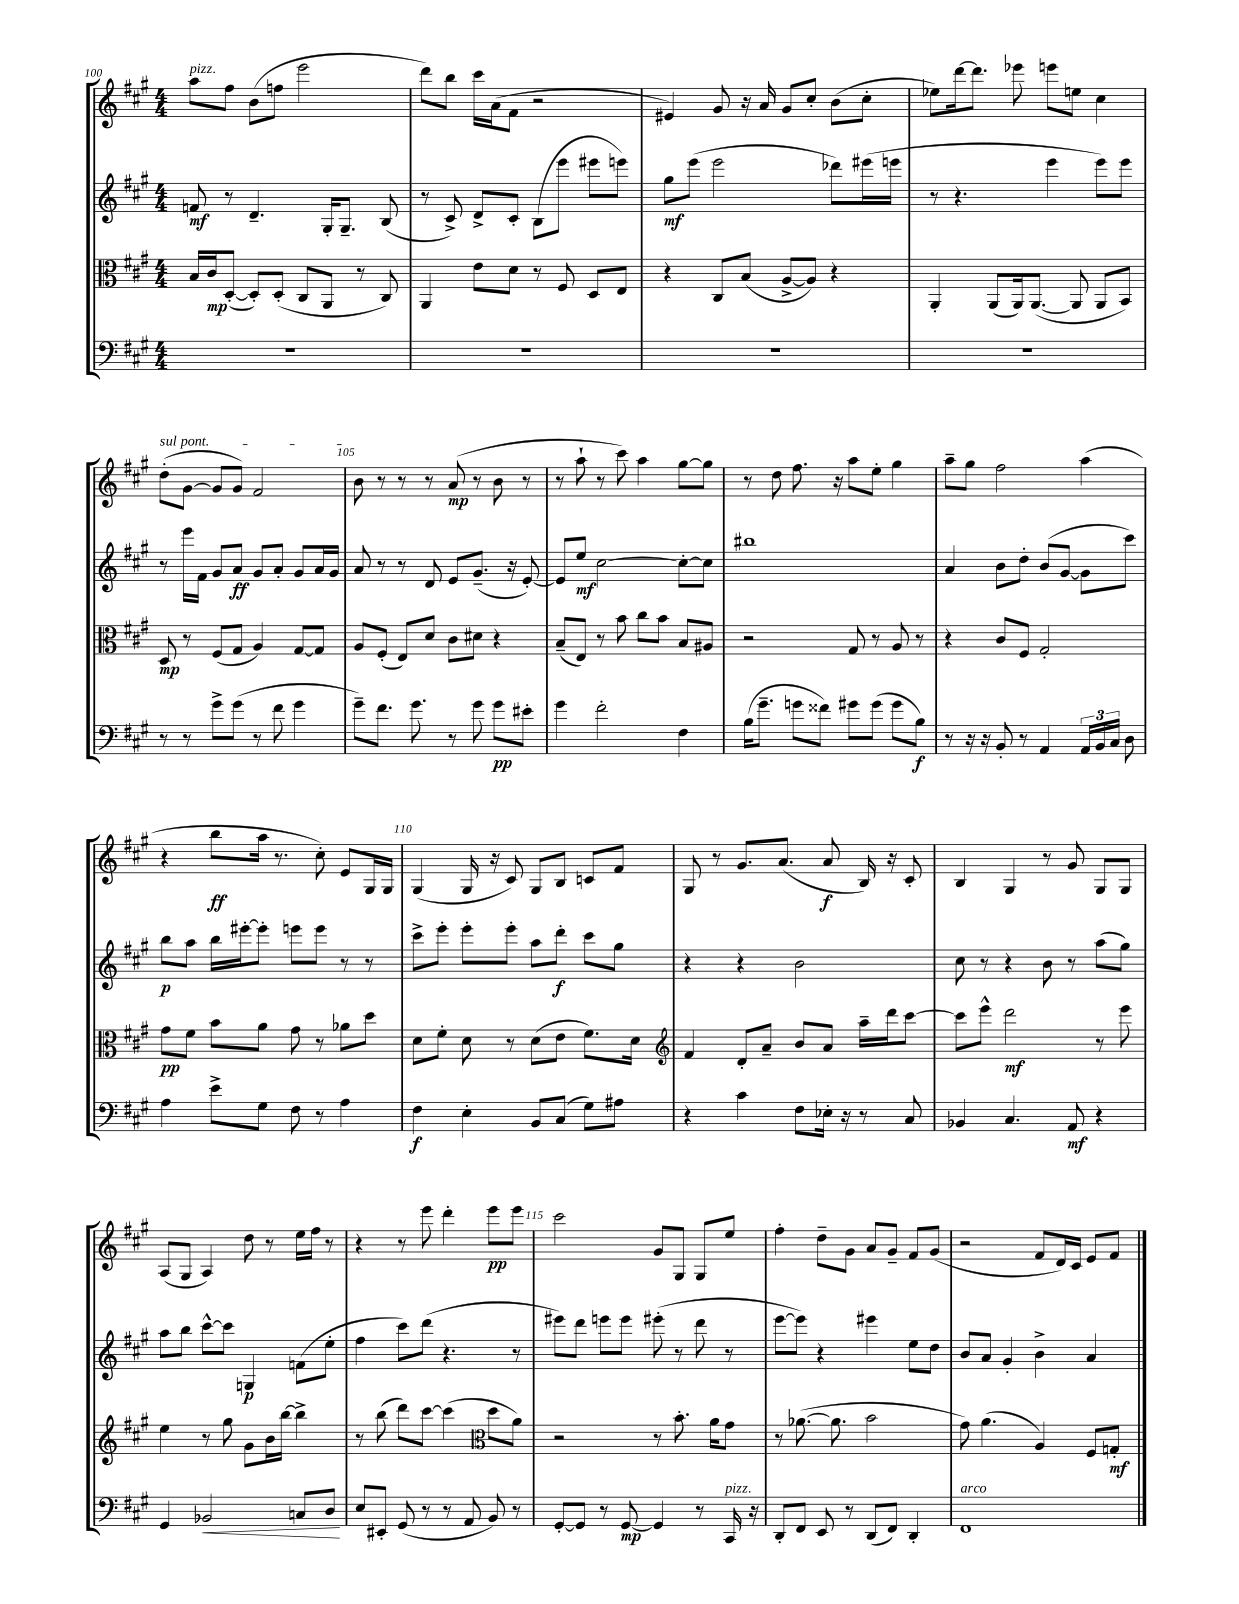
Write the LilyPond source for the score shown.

<<
\new StaffGroup <<
\new Staff = "s0" {
    \clef treble \key a \major \numericTimeSignature \time 4/4
    \autoBeamOff a''8[^\markup { \italic "pizz." } fis''8] b'8[( f''8] e'''2 |
    d'''8[) b''8] cis'''16[ a'16( fis'8] r2 |
    eis'4) gis'8 r16 a'16 gis'8[ cis''8]-. b'8[( cis''8]-. |
    ees''8[) d'''16~ d'''8.] ees'''8 e'''8[ e''8] cis''4 |
    \once \override TextSpanner.bound-details.left.text = \markup { \italic "sul pont." } d''8[-.\startTextSpan( gis'8]~ gis'8[ gis'8]) fis'2 |
    b'8\stopTextSpan r8 r8 r8 a'8\mp( r8 b'8 r8 |
    r8 a''8-! r8 cis'''8) a''4 gis''8[~ gis''8] |
    r8 d''8 fis''8. r16 a''8[ e''8]-. gis''4 |
    a''8[-- gis''8] fis''2 a''4( |
    r4 b''8[\ff a''16] r8. cis''8-.) e'8[ gis16 gis16] |
    gis4( gis16 r16 cis'8) gis8[ b8] c'8[ fis'8] |
    gis8 r8 gis'8.[ a'8.]( a'8\f b16) r16 cis'8-. |
    b4 gis4 r8 gis'8 gis8[ gis8] |
    a8[( gis8] a4) d''8 r8 e''16[ fis''16] r8 |
    r4 r8 e'''8 d'''4-. e'''8[\pp e'''8] |
    cis'''2 gis'8[ gis8] gis8[ e''8] |
    fis''4-. d''8[-- gis'8] a'8[ gis'8]-- fis'8[ gis'8]( |
    r2 fis'8[ d'16) cis'16] e'8[ fis'8] \bar "|." |
}
\new Staff = "s1" {
    \clef treble \key a \major \numericTimeSignature \time 4/4
    \autoBeamOff f'8\mf r8 d'4.-- gis16[-. gis8.]-- b8( |
    r8 cis'8->) d'8[-> cis'8]-. b8[( e'''8] eis'''8[ e'''8]) |
    gis''8[\mf e'''8]( e'''2 des'''8[) eis'''16( e'''16] |
    r8 r4. e'''4 e'''8[) e'''8] |
    r8 e'''16[ fis'16] gis'8[ a'8]\ff gis'8[ a'8]-. gis'8[ a'16 gis'16] |
    a'8 r8 r8 d'8 e'8[ gis'8.]--( r16 e'8~-.) |
    e'8[ e''8]\mf cis''2~ cis''8[~-. cis''8] |
    bis''1 |
    a'4 b'8[ d''8]-. b'8[( gis'8]~ gis'8[ cis'''8]) |
    b''8[\p a''8] b''16[ eis'''16~-. eis'''8]-. e'''8[ e'''8] r8 r8 |
    cis'''8[-> e'''8]-. e'''8[-. e'''8]-. a''8[ d'''8]-.\f cis'''8[ gis''8] |
    r4 r4 b'2 |
    cis''8 r8 r4 b'8 r8 a''8[( gis''8]) |
    a''8[ b''8] cis'''8[~-^ cis'''8] g4\p f'8[( e''8]-. |
    fis''4 cis'''8[) d'''8]( r4. r8 |
    eis'''8[) d'''8] e'''8[ e'''8] eis'''8-.( r8 d'''8 r8 |
    e'''8[~ e'''8]) r4 eis'''4 e''8[ d''8] |
    b'8[ a'8] gis'4-. b'4-> a'4 \bar "|." |
}
\new Staff = "s2" {
    \clef alto \key a \major \numericTimeSignature \time 4/4
    \autoBeamOff b16[ cis'16\mp d8]~-.( d8[-.) d8]-.( cis8[ a,8] r8 cis8) |
    a,4 e'8[ d'8] r8 fis8 d8[ e8] |
    r4 cis8[ b8]( a8[~-> a8]) r4 |
    a,4-. a,8[( a,16) a,8.]~( a,8 a,8[ b,8]) |
    d8\mp r8 fis8[( gis8] a4) gis8[~ gis8] |
    a8[ fis8]-.( e8[) d'8] cis'8[ dis'8] r4 |
    b8[--( e8]) r8 b'8 cis''8[ b'8] b8[ ais8] |
    r2 gis8 r8 a8 r8 |
    r4 cis'8[ fis8] gis2-. |
    gis'8[\pp fis'8] b'8[ a'8] gis'8 r8 aes'8[ d''8] |
    d'8[ fis'8]-. d'8 r8 d'8[( e'8] fis'8.[) d'16] |
    \clef treble fis'4 d'8[-. a'8]-- b'8[ a'8] a''16[-- d'''16 cis'''8]~ |
    cis'''8[ e'''8]-^ d'''2\mf r8 e'''8 |
    e''4 r8 gis''8 gis'8[ b'16 b''16]~ b''4-> |
    r8 b''8( d'''8[) cis'''8]~ cis'''4( \clef alto d''8[ a'8]) |
    r2 r8 b'8.-. a'16[ gis'8] |
    r8 aes'8.~( aes'8. b'2 |
    gis'8) a'4.( a4) fis8[ g8]-.\mf \bar "|." |
}
\new Staff = "s3" {
    \clef bass \key a \major \numericTimeSignature \time 4/4
    \autoBeamOff R1 |
    R1 |
    R1 |
    R1 |
    r8 r8 gis'8[-> gis'8]( r8 fis'8 gis'4 |
    gis'8[--) fis'8.] gis'8. r8 gis'8 gis'8[\pp eis'8]-. |
    gis'4 fis'2-. fis4 |
    b16[( gis'8.]-- g'8[ fisis'8]) gis'8[ gis'8]( gis'8[ b8]\f) |
    r8 r16 r16 b,8-. r8 a,4 \tuplet 3/2 { a,16[ b,16 cis16] } d8 |
    a4 e'8[-> gis8] fis8 r8 a4 |
    fis4\f e4-. b,8[ cis8]( gis8[) ais8] |
    r4 cis'4 fis8[ ees16]-. r16 r8 cis8 |
    bes,4 cis4. a,8\mf r4 |
    gis,4 bes,2\< c8[ d8]\! |
    e8[ eis,8]-. gis,8( r8 r8 a,8 b,8) r8 |
    gis,8[~-. gis,8] r8 gis,8~\mp gis,4 r8 cis,16^\markup { \italic "pizz." } r16 |
    d,8[-. fis,8] e,8 r8 d,8[( fis,8]) d,4-. |
    fis,1^\markup { \italic "arco" } \bar "|." |
}
>>
>>
\layout { \context { \Score currentBarNumber = #100 \override BarNumber.break-visibility = ##(#f #t #t) barNumberVisibility = #(every-nth-bar-number-visible 5) } }
